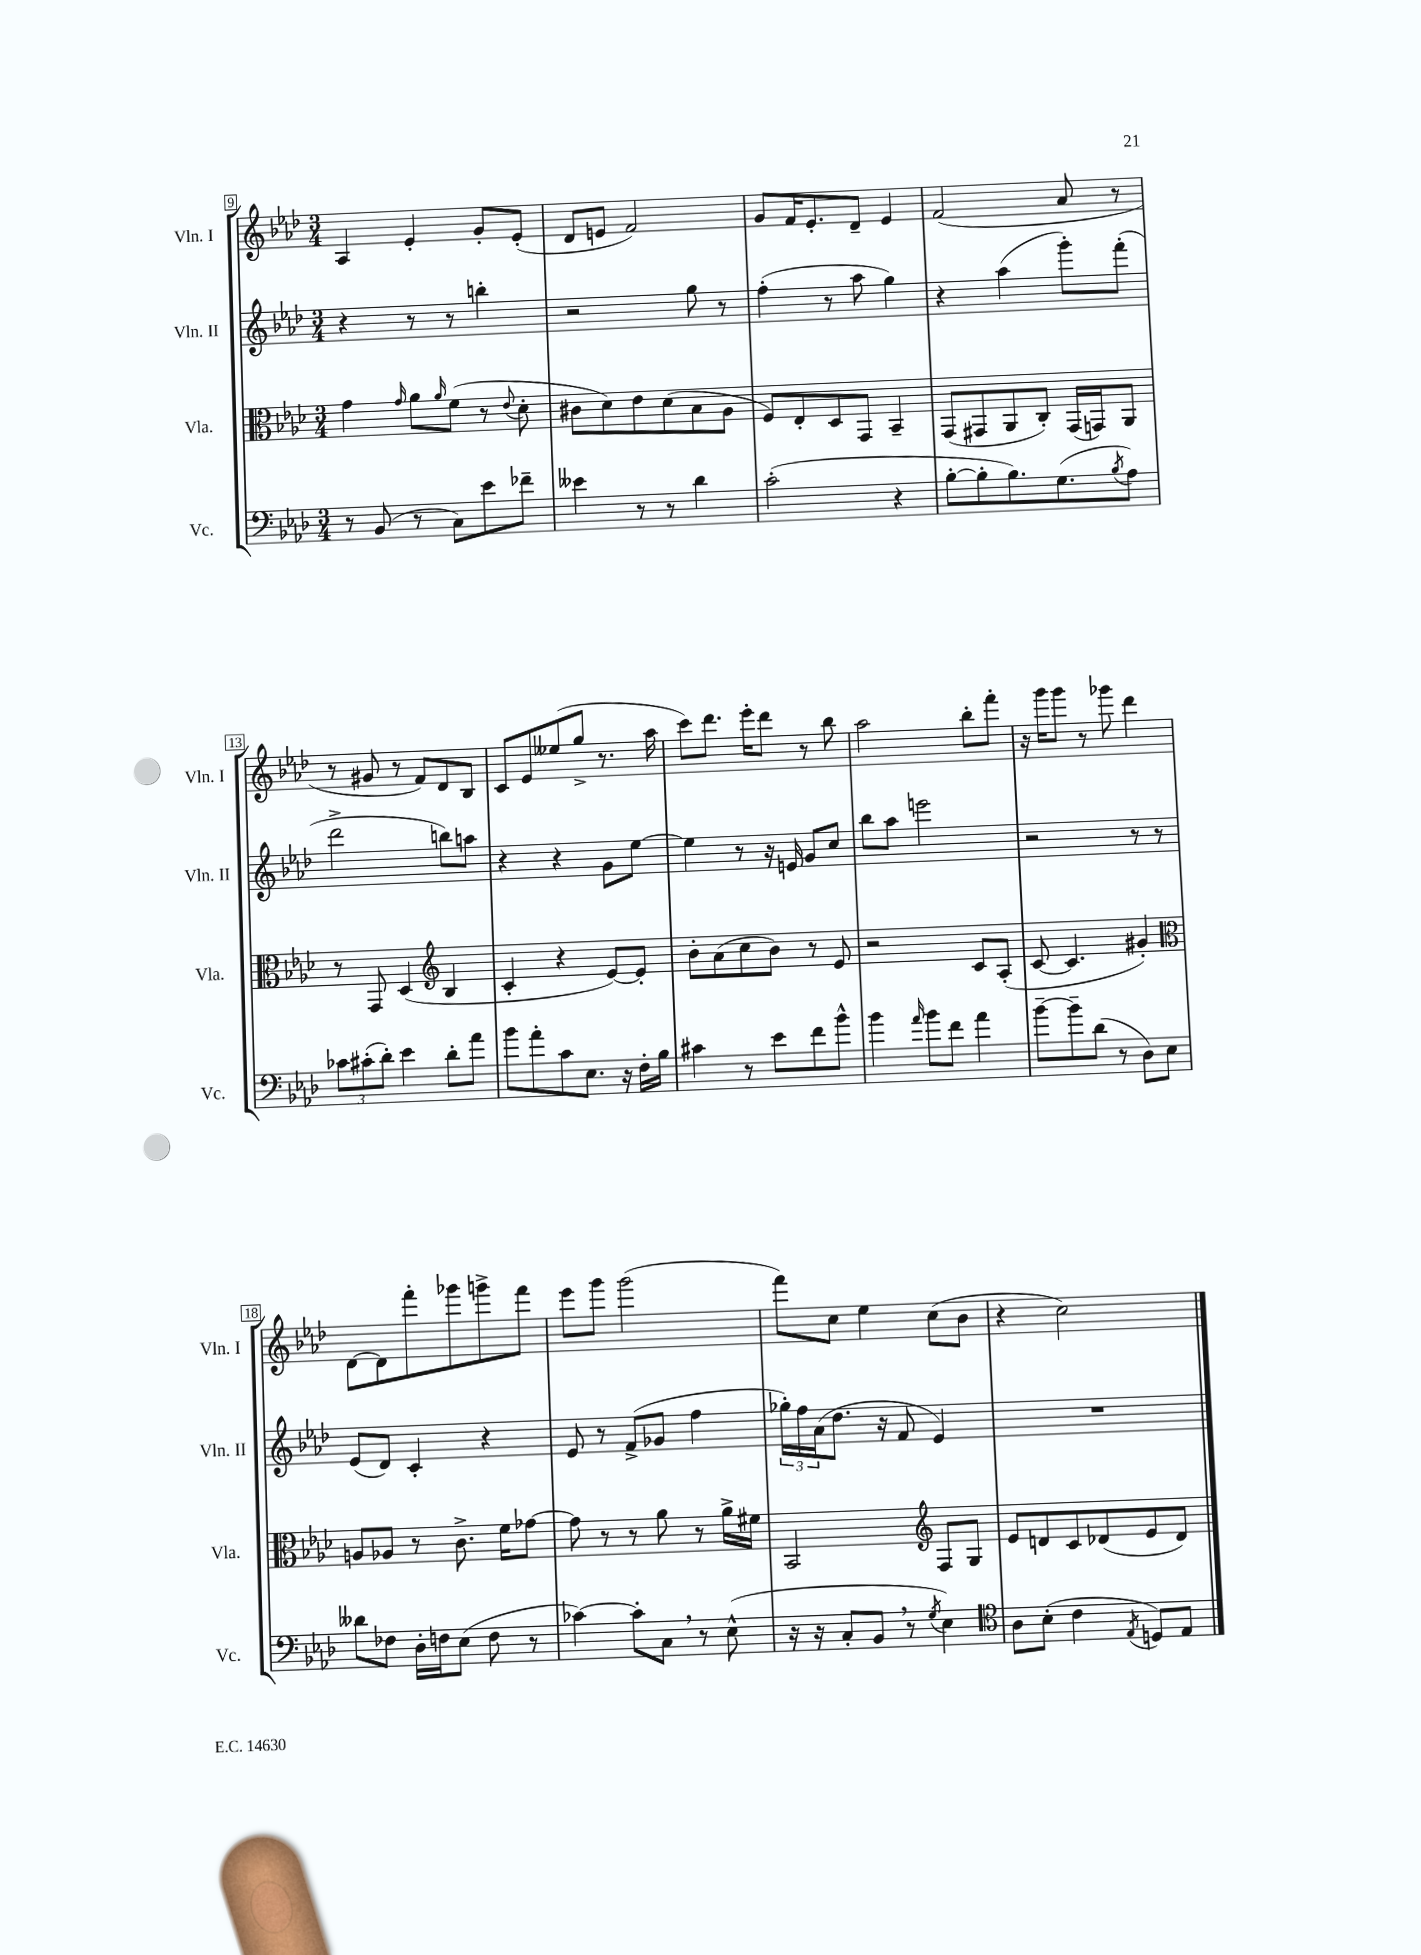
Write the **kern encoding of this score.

**kern	**kern	**kern	**kern
*staff4	*staff3	*staff2	*staff1
*clefF4	*clefC3	*clefG2	*clefG2
*k[b-e-a-d-]	*k[b-e-a-d-]	*k[b-e-a-d-]	*k[b-e-a-d-]
*M3/4	*M3/4	*M3/4	*M3/4
8r	4g	4r	4A-
(8BB-	.	.	.
.	16qqg	.	.
8r	8a-	8r	4e-'
.	16qqa-	.	.
8C)	(8f	8r	.
8e-	8r	4bb'	8g'
.	8qqe-	.	.
8f-~	8d-'	.	(8e-'
=	=	=	=
4e--	8c#	2r	8d-
.	8d-)	.	8e
8r	8e-	.	2f)
8r	(8d-	.	.
4d-	8B-	8gg	.
.	8A-	8r	.
=	=	=	=
(2c'	8F)	(4ff'	8g
.	8E-'	.	16f
.	.	.	8.e-'
.	8D-	8r	.
.	8GG	8aa-	8d-~
4r	4BB-~	4gg)	4e-
=	=	=	=
[8B-'	(8GG	4r	(2f
8B-']	8GG#	.	.
8.B-)	8AA-	(4aa-	.
.	8C')	.	.
(8.G	.	.	.
.	(16GG#	8ggg')	8a-
.	16GG)	.	.
8qB-	.	.	.
8A-)	8AA-	(8fff'	8r
=	=	=	=
12c-	8r	2ddd-^	8r
(12c#'	.	.	.
.	8GG	.	8g#
12d-')	.	.	.
4e-	(4D-	.	8r
.	.	.	8f)
*	*clefG2	*	*
8d-'	4B-	8bb)	8d-
8a-	.	8aa	8B-
=	=	=	=
8b-	4c'	4r	8c
8a-'	.	.	8e-
8c	4r	4r	(8ee--
8.E-	.	.	8gg^
.	[8e-)	8g	8.r
16r	.	.	.
16F'	8e-']	[8ee-	.
16B-	.	.	16aa-
=	=	=	=
4c#	8b-'	4ee-]	8ccc)
.	(8a-	.	8.ddd-
8r	8cc	8r	.
.	.	.	16eee-'
8e-	8b-)	16r	8ddd-
.	.	16e	.
8f	8r	8g	8r
8b-^^	8e-	8cc	8bb-
=	=	=	=
4b-	2r	8bb-	2aa-
.	.	8aa-	.
16qqa-	.	.	.
8b-	.	2eee	.
8f	.	.	.
4a-	8c	.	8bb-'
.	(8A-'	.	8fff'
=	=	=	=
[8b-~	[8c	2r	16r
.	.	.	16ggg
8b-~]	4.c]	.	8ggg
(8d-	.	.	8r
8r	.	.	8ggg-
8D-)	4g#')	8r	4ddd-
8E-	.	8r	.
=	=	=	=
*	*clefC3	*	*
8d--	8A	(8e-	[8d-
8F-	8A-	8d-)	8d-]
16D-'	8r	4c'	8fff'
16F	.	.	.
(8E-	8.c^	.	8ggg-
8F	.	4r	8ggg^
.	16f	.	.
8r	[8g-	.	8fff
=	=	=	=
[4c-)	8g-]	8e-	8eee-
.	8r	8r	8ggg
8c-']	8r	(8f^	(2ggg
8C	8a-	8g-	.
8r	8r	4ff	.
(8E-^^	16a-^	.	.
.	16f#	.	.
=	=	=	=
16r	2BB-	24gg-')	8fff)
.	.	24ff	.
16r	.	.	.
.	.	(24a-	.
8C'	.	8.dd-	8cc
8BB-	.	.	4ee-
.	.	16r	.
8r	.	8f	.
*	*clefG2	*	*
8qG	.	.	.
4E-)	8F	4e-)	(8cc
.	8G	.	8b-
=	=	=	=
*clefC4	*	*	*
8A-	8e-	2.r	4r
(8B-'	8d	.	.
4c	8c	.	2cc)
.	(8d-	.	.
8qE-	.	.	.
8D)	8e-	.	.
8E-	8d-)	.	.
==	==	==	==
*-	*-	*-	*-
